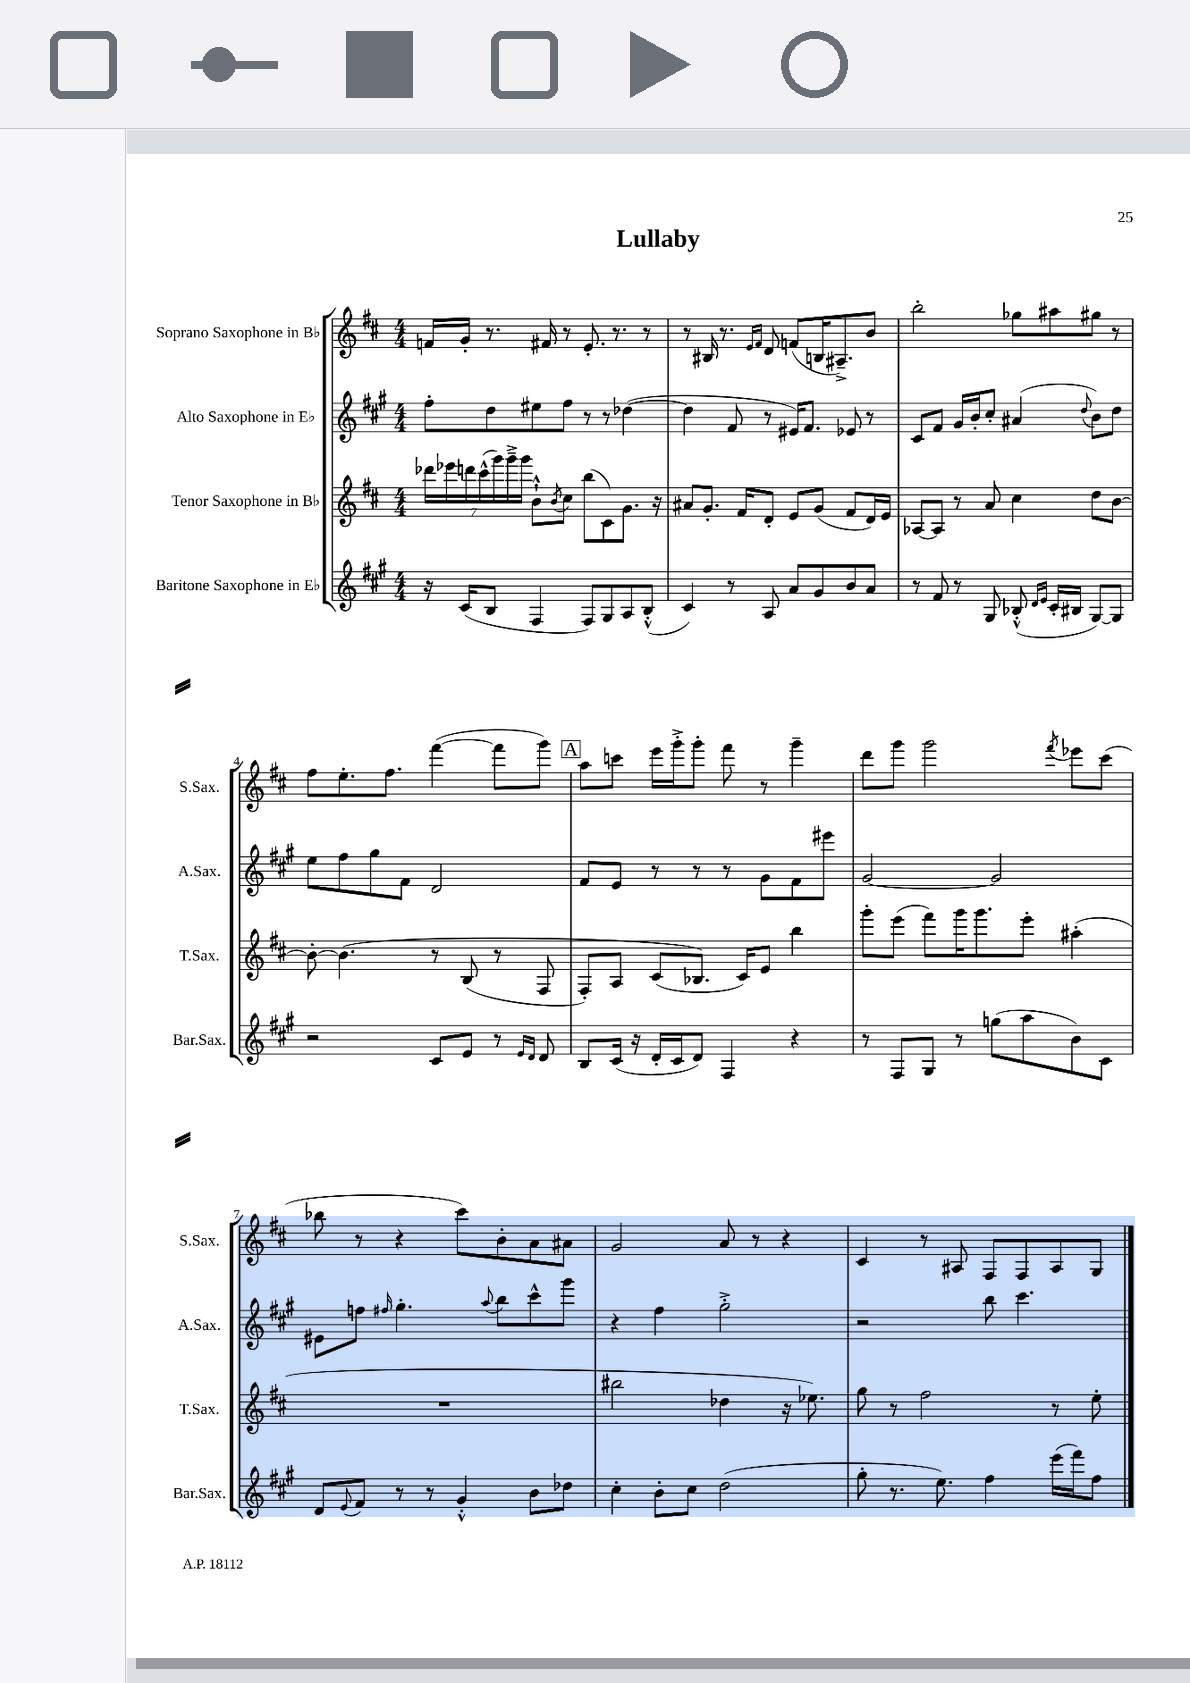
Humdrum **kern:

**kern	**kern	**kern	**kern
*part4	*part3	*part2	*part1
*staff4	*staff3	*staff2	*staff1
*I"Baritone Saxophone in E♭	*I"Tenor Saxophone in B♭	*I"Alto Saxophone in E♭	*I"Soprano Saxophone in B♭
*I'Bar.Sax.	*I'T.Sax.	*I'A.Sax.	*I'S.Sax.
*clefG2	*clefG2	*clefG2	*clefG2
*k[f#c#g#]	*k[f#c#]	*k[f#c#g#]	*k[f#c#]
*M4/4	*M4/4	*M4/4	*M4/4
=1	=1	=1	=1
16r	28ddd-X\LL	8ff#'\L	16fn/LL
.	28eee-X\	.	.
(16c#/KL	.	.	16g'/JJ
.	28dddn\	.	.
.	(28ccc#^^\	.	.
8B/J	.	8dd\	8.r
.	28ggg\)	.	.
.	28ggg~^\	.	.
.	28ggg\JJ	.	.
4F#/	8b`^^\L	8ee#X\	.
.	.	.	16f#X/
.	8qb/	.	.
.	8cc#\J	8ff#\J	8r
8F#/L)	(8bb\L	8r	8.e'/
8G#/	8c#\)	8r	.
.	.	.	8.r
8A/	8.g\J	([4dd-X\	.
(8B'^^/J	.	.	8r
.	16r	.	.
=2	=2	=2	=2
4c#/)	8a#X/L	4dd-\]	8r
.	8.g'/J	.	16B#X/
.	.	.	8.r
8r	.	8f#/	.
.	16f#/KL	.	.
.	.	.	16qqe/LL
.	.	.	16qqf#/JJ
8A/	8d'/J	8r	8d/
8a/L	8e/L	16e#X/KL)	(8fn/L
.	.	8.f#/J	.
8g#/	(8g/J	.	16Bn/K
.	.	.	8.A#X~^/)
8b/	8f#/L	8e-X/	.
8a/J	16d/L)	8r	8b/J
.	16e/JJ	.	.
=3	=3	=3	=3
8r	[8A-X/L	8c#/L	2bb'\
8f#/	8A-/J]	8f#/J	.
8r	8r	16g#/LL	.
.	.	16b'/J	.
8G#/	8a/	8cc#'/J	.
(8B-X'^^/	4cc#\	(4a#X/	8gg-X\L
16qqd/LL	.	.	.
16qqe/JJ	.	.	.
16c#'/LL	.	.	8aa#X\
16B#X/JJ	.	.	.
.	.	8qqdd/	.
[8G#/L)	8dd\L	8b\L)	8gg#X\J
8G#/J]	[8b\J	8dd\J	8r
!!LO:LB:g=z
=4	=4	=4	=4
2r	8b'\_	8ee\L	8ff#\L
.	(4.b\]	8ff#\	8.ee'\
.	.	8gg#\	.
.	.	.	8.ff#\J
.	.	8f#\J	.
8c#/L	8r	2d/	([4fff#\
8e/J	(8B/	.	.
8r	8r	.	8fff#\L]
16qqe/LL	.	.	.
16qqd/JJ	.	.	.
8d/	8F#/	.	8ggg\J)
!!LO:REH:place=s1:t=A
=5	=5	=5	=5
8B/L	8F#'/L)	8f#/L	8aa\L
(16c#/Jk	8A/J	8e/J	8cccn\J
16r	.	.	.
16d'/LL	(8c#/L	8r	16eee\LL
16c#/J	.	.	16ggg'^\J
8d/J)	8.B-X/J)	8r	8ggg'\J
4F#/	.	8r	8fff#\
.	16c#/KL)	.	.
.	8e/J	8g#\L	8r
4r	4bb\	8f#\	4ggg~\
.	.	8eee#X\J	.
=6	=6	=6	=6
8r	8ggg'\L	[2g#/	8ddd\L
8F#/L	(8eee\J	.	8ggg\J
8G#/J	8fff#\L)	.	2ggg\
8r	16ggg\K	.	.
.	8.ggg\	.	.
(8ggn\L	.	2g#/]	.
8aa\	8eee'\J	.	.
.	.	.	8qfff#/
8b\)	(4aa#X'\	.	8eee-X\L
8c#\J	.	.	(8ccc#\J
!!LO:LB:g=z
=7	=7	=7	=7
8d/L	1r	8e#X\L	8bb-X\
8qqe/	.	.	.
8f#/J	.	8ffn\J	8r
.	.	16qqff#X/	.
8r	.	4.gg#'\	4r
8r	.	.	.
4g#'^^/	.	.	8ccc#\L)
.	.	8qqaa/	.
.	.	8bb\L	8b'\
8b\L	.	8ccc#^^\	8a\
8dd-X\J	.	8ggg#\J	8a#X\J
=8	=8	=8	=8
4cc#'\	2bb#X\	4r	2g/
8b'\L	.	4ff#\	.
8cc#\J	.	.	.
(2dd\	4dd-X\	2gg#'^\	8a/
.	.	.	8r
.	16r	.	4r
.	8.ee-X\)	.	.
=9	=9	=9	=9
8gg#'\	8gg\	2r	4c#/
8.r	8r	.	.
.	2ff#\	.	8r
8.ee\)	.	.	.
.	.	.	8A#X/
4ff#\	.	8bb\	8F#/L
.	.	4.ccc#\	8F#/
(16eee\LL	8r	.	8A#/
16fff#\J)	.	.	.
8ff#\J	8ee'\	.	8G/J
==	==	==	==
*-	*-	*-	*-
